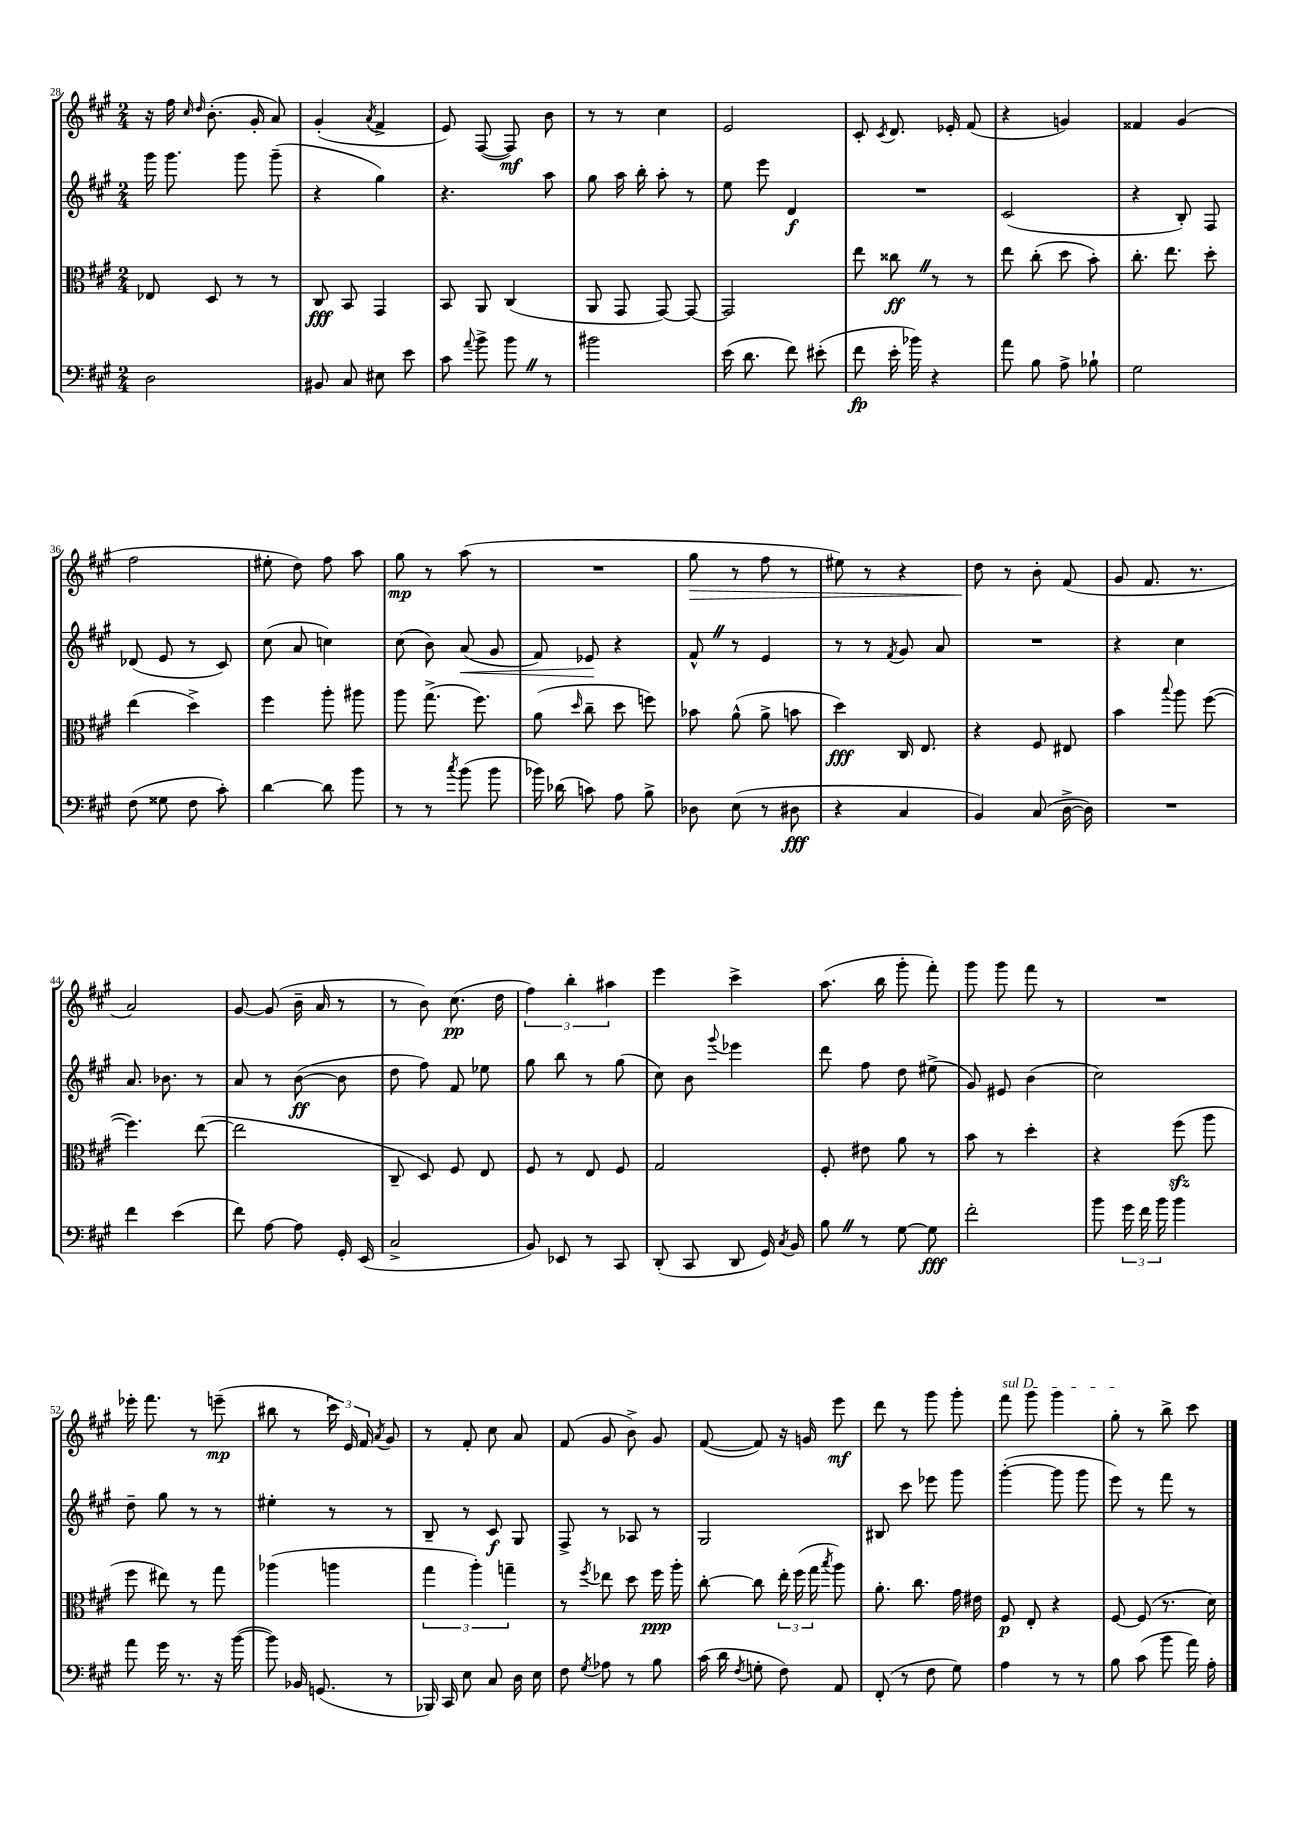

**kern	**kern	**kern	**kern
*staff4	*staff3	*staff2	*staff1
*clefF4	*clefC3	*clefG2	*clefG2
*k[f#c#g#]	*k[f#c#g#]	*k[f#c#g#]	*k[f#c#g#]
*M2/4	*M2/4	*M2/4	*M2/4
2D	8E-	16ggg#	16r
.	.	8.ggg#	16ff#
.	.	.	16qqcc#
.	.	.	16qqdd
.	8D	.	(8.b'
.	8r	8ggg#	.
.	.	.	16g#'
.	8r	(8ggg#~	8a)
=	=	=	=
8BB#	8C#	4r	(4g#'
8C#	8BB	.	.
.	.	.	8qa
8E#	4GG#	4gg#)	4f#^
8e	.	.	.
=	=	=	=
8c#	8BB	4.r	8e)
8qqa	.	.	.
8b^	8AA	.	([8F#
8b	(4C#	.	8F#])
8r	.	8aa	8b
=	=	=	=
2b#	8AA	8gg#	8r
.	8GG#	16aa	8r
.	.	16bb'	.
.	[8GG#)	8aa'	4cc#
.	8GG#_	8r	.
=	=	=	=
(16e	2GG#]	8ee	2e
8.d	.	.	.
.	.	8eee	.
8f#)	.	4d	.
(8e#'	.	.	.
=	=	=	=
8f#	8ee	2r	8c#'
.	.	.	8qc#
16e'	8cc##	.	8.d
16b-)	.	.	.
4r	8r	.	.
.	.	.	16e-'
.	8r	.	(8f#
=	=	=	=
8a	8ee	(2c#	4r
8B	(8cc#'	.	.
8A^	8dd	.	4g)
8B-`	8b')	.	.
=	=	=	=
2G#	8.cc#'	4r	4f##
.	8.ee	.	.
.	.	8B')	(4g#
.	8dd'	8F#	.
=	=	=	=
(8F#	(4ee	(8d-	2ff#
8G##	.	8e	.
8F#	4dd^)	8r	.
8c#')	.	8c#)	.
=	=	=	=
[4d	4ff#	(8cc#	8ee#'
.	.	8a	8dd)
8d]	8aa'	4cc)	8ff#
8b	8aa#	.	8aa
=	=	=	=
8r	8aa	(8cc#	8gg#
8r	(8.gg#^	8b)	8r
8qcc#	.	.	.
(8b	.	(8a	(8aa
.	8.ff#)	.	.
8b	.	8g#	8r
=	=	=	=
16b-)	(8a	8f#)	2r
(16d-	.	.	.
.	16qqdd	.	.
8c)	8cc#~	8e-	.
8A	8dd	4r	.
8B^	8ff)	.	.
=	=	=	=
8D-	8b-	8f#^^	8gg#
(8E	(8a^^	8r	8r
8r	8a^	4e	8ff#
8D#	8b	.	8r
=	=	=	=
4r	4dd)	8r	8ee#)
.	.	8r	8r
.	.	8qf#	.
4C#	16C#	8g#	4r
.	8.E	.	.
.	.	8a	.
=	=	=	=
4BB)	4r	2r	8dd
.	.	.	8r
(8C#	8F#	.	8b'
[16D^	8E#	.	(8f#
16D])	.	.	.
=	=	=	=
2r	4b	4r	8g#
.	.	.	8.f#
.	8qqbb	.	.
.	8aa	4cc#	.
.	.	.	8.r
.	([8ff#	.	.
=	=	=	=
4f#	4.ff#])	8.a	2a)
.	.	8.b-	.
(4e	.	.	.
.	([8ee	8r	.
=	=	=	=
8f#)	2ee]	8a	[8g#
[8A	.	8r	(8g#]
8A]	.	([8b	16b~
.	.	.	16a
16GG#'	.	8b]	8r
(16EE	.	.	.
=	=	=	=
2C#^	8C#~	8dd	8r
.	8D)	8ff#)	8b)
.	8F#	8f#	(8.cc#
.	8E	8ee-	.
.	.	.	16dd
=	=	=	=
8BB)	8F#	8gg#	6ff#)
8EE-	8r	8bb	.
.	.	.	6bb'
8r	8E	8r	.
.	.	.	6aa#
8CC#	8F#	(8gg#	.
=	=	=	=
(8DD'	2G#	8cc#)	4eee
8CC#	.	8b	.
.	.	8qqggg#	.
8DD	.	4eee-	4ccc#^
16GG#)	.	.	.
8qC#	.	.	.
16BB	.	.	.
=	=	=	=
8B	8F#'	8ddd	(8.aa
8r	8e#	8ff#	.
.	.	.	16bb
[8G#	8a	8dd	8ggg#'
8G#]	8r	(8ee#^	8fff#')
=	=	=	=
2f#'	8b	8g#)	8ggg#
.	8r	8e#	8ggg#
.	4dd'	(4b	8fff#
.	.	.	8r
=	=	=	=
8b	4r	2cc#)	2r
24g#	.	.	.
24f#	.	.	.
24b	.	.	.
4b	(8ff#	.	.
.	8aa	.	.
=	=	=	=
8a	8ff#	8dd~	16eee-'
.	.	.	8.fff#
16g#	8ee#)	8gg#	.
8.r	.	.	.
.	8r	8r	8r
16r	8gg#	8r	(8eee~
([16b	.	.	.
=	=	=	=
8b])	(4aa-	4ee#'	8bb#
16BB-	.	.	8r
(8.GG	.	.	.
.	4aa	8r	24ccc#)
.	.	.	24e
.	.	.	24f#
.	.	.	8qa
8r	.	8r	8g#
=	=	=	=
16BBB-)	6gg#	8B~	8r
16CC#	.	.	.
8E	.	8r	8f#'
.	6aa')	.	.
8C#	.	8c#	8cc#
.	6gg~	.	.
16D	.	8G#	8a
16E	.	.	.
=	=	=	=
8F#	8r	8F#^	(8f#
8qG#	8qff#	.	.
8A-	8ee-	8r	8g#
8r	8dd	8A-	8b^)
8B	16ff#	8r	8g#
.	16aa'	.	.
=	=	=	=
(16c#	[8cc#'	2G#	([8f#
16d	.	.	.
8qF#	.	.	.
8G'	8cc#]	.	8f#])
8F#)	24ee'	.	16r
.	(24ff#	.	.
.	.	.	16g
.	24gg#	.	.
.	8qbb	.	.
8AA	8aa)	.	8eee
=	=	=	=
(8FF#'	8.a'	8B#	8ddd
8r	.	8ccc#	8r
.	8.cc#	.	.
8F#	.	8eee-	8ggg#
8G#)	16g#	8ggg#	8ggg#'
.	16e#	.	.
=	=	=	=
4A	8F#	([4ggg#'	8fff#
.	8E'	.	8ggg#
8r	4r	8ggg#]	4ggg#
8r	.	8ggg#	.
=	=	=	=
8B	[8F#	8eee)	8gg#'
(8c#	(8F#]	8r	8r
8b	8.r	8fff#	8bb^
16a)	.	8r	8ccc#
16A'	16d)	.	.
==	==	==	==
*-	*-	*-	*-
